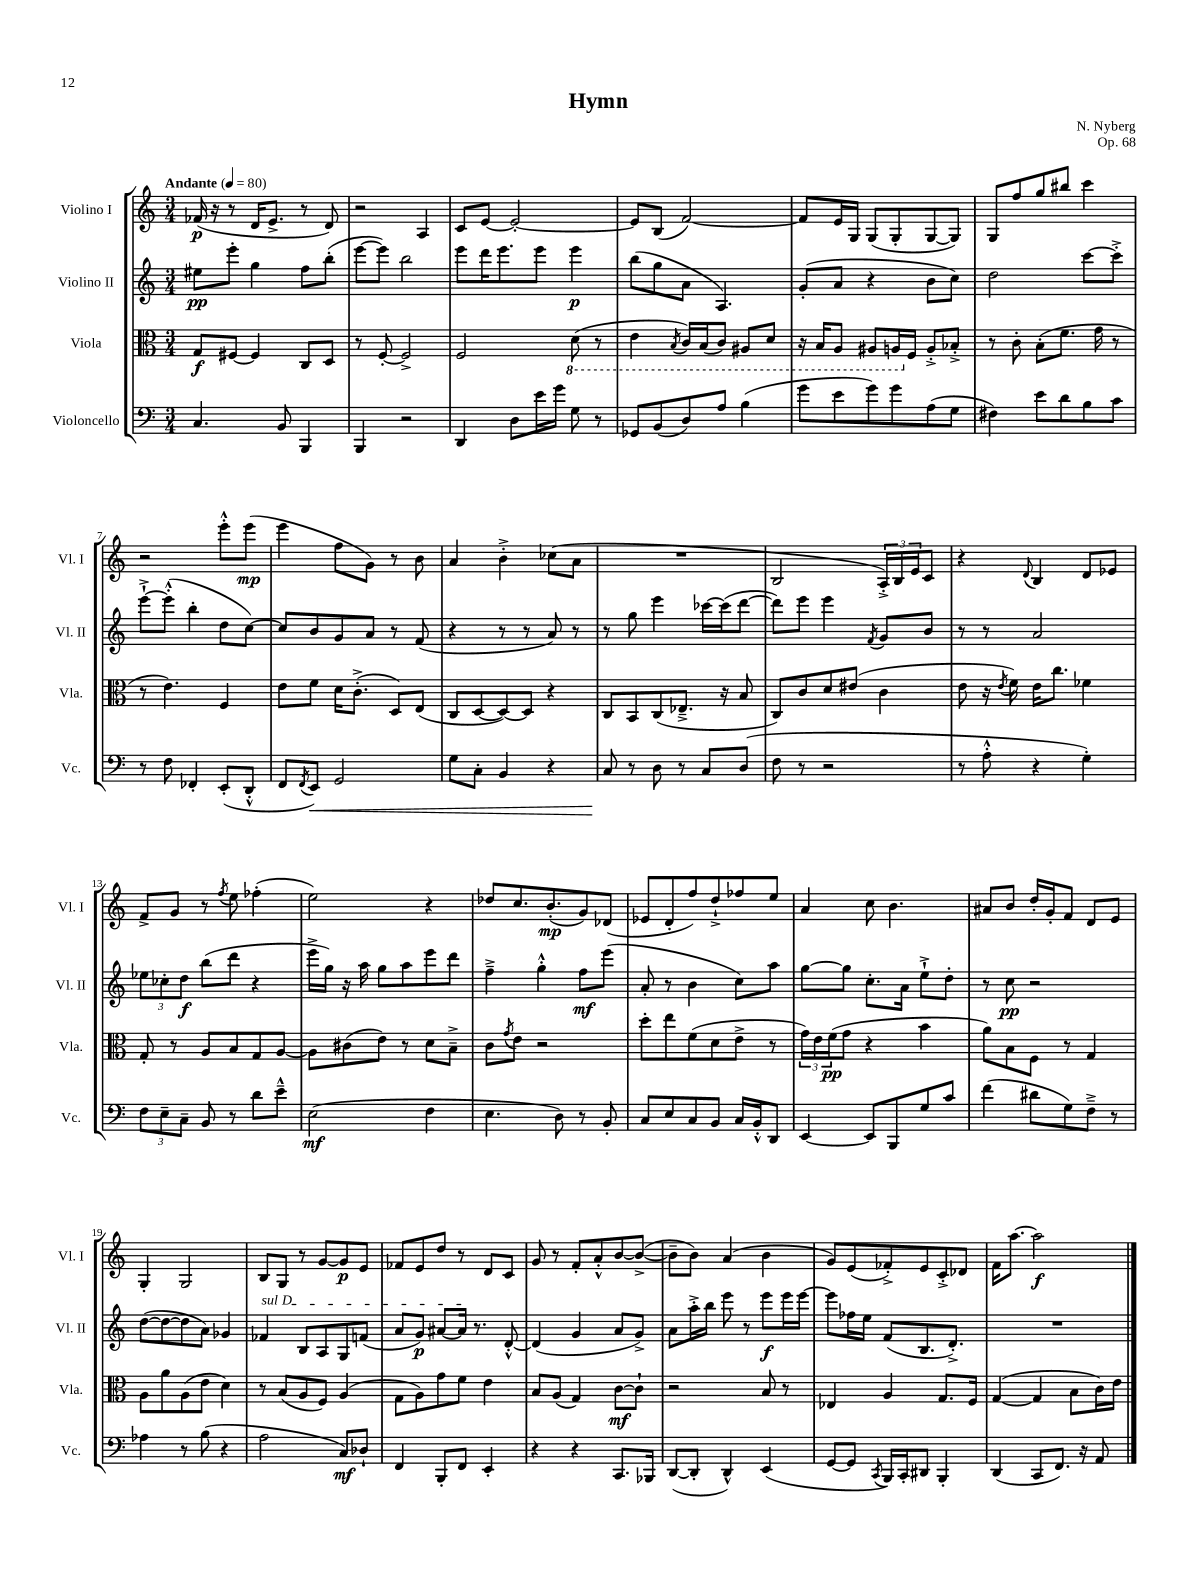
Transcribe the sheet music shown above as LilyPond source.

\header { title = "Hymn" composer = "N. Nyberg" opus = "Op. 68" }
<<
\new StaffGroup <<
\new Staff = "s0" \with { instrumentName = "Violino I" shortInstrumentName = "Vl. I" } {
    \clef treble \key c \major \numericTimeSignature \time 3/4 \tempo "Andante" 4 = 80
    fes'16\p( r16 r8 d'16 e'8.-> r8 d'8) |
    r2 a4 |
    c'8 e'8~ e'2~-. |
    e'8 b8( f'2~) |
    f'8 e'16 g16 g8( g8-. g8~ g8) |
    g8 f''8 g''8 bis''8 c'''4 |
    r2 e'''8-.-^ e'''8\mp( |
    e'''4 f''8 g'8) r8 b'8 |
    a'4 b'4-.-> ces''8( a'8 |
    R2. |
    b2 \tuplet 3/2 { a16-.->) b16 e'16 } c'8 |
    r4 \appoggiatura { d'8 } b4 d'8 ees'8 |
    f'8-> g'8 r8 \acciaccatura { f''8 } e''8 fes''4-.( |
    e''2) r4 |
    des''8 c''8. b'8.-.\mp( g'8) des'8( |
    ees'8 d'8-. f''8) d''8-!-> fes''8 e''8 |
    a'4 c''8 b'4. |
    ais'8 b'8 d''16-. g'16-. f'8 d'8 e'8 |
    g4-. g2 |
    b8 g8 r8 g'8~ g'8\p e'8 |
    fes'8 e'8 d''8 r8 d'8 c'8 |
    g'8 r8 f'8-. a'8-.-^ b'8~ b'8~->( |
    b'8-- b'8) a'4( b'4 |
    g'8) e'8( fes'8-.->) e'8 c'8-.-> des'8 |
    f'16 a''8.~ a''2\f \bar "|." |
}
\new Staff = "s1" \with { instrumentName = "Violino II" shortInstrumentName = "Vl. II" } {
    \clef treble \key c \major \numericTimeSignature \time 3/4
    eis''8\pp e'''8-. g''4 f''8 b''8-.( |
    e'''8~ e'''8) b''2 |
    e'''8 d'''16 e'''8. e'''8 e'''4\p |
    b''8( g''8 a'8 a4.) |
    g'8-.( a'8 r4 b'8 c''8) |
    d''2 c'''8~ c'''8-.-> |
    e'''8~-!-> e'''8-.-^( b''4-. d''8 c''8~) |
    c''8 b'8 g'8 a'8 r8 f'8( |
    r4 r8 r8 a'8) r8 |
    r8 g''8 e'''4 ces'''16~ ces'''16( d'''8~ |
    d'''8) e'''8 e'''4 \acciaccatura { f'8 } g'8 b'8 |
    r8 r8 a'2 |
    \tuplet 3/2 { ees''8 ces''8-. d''8\f } b''8( d'''8 r4 |
    e'''16-> g''16) r16 a''16 g''8 a''8 e'''8 d'''8 |
    f''4---> g''4-.-^ f''8\mf e'''8( |
    a'8-. r8 b'4 c''8) a''8 |
    g''8~ g''8 c''8.-. a'16 e''8-!-> d''8-. |
    r8 c''8\pp r2 |
    d''8~( d''8~ d''8 a'8) ges'4 |
    \once \override TextSpanner.bound-details.left.text = \markup { \italic "sul D" } fes'4\startTextSpan b8 a8 g8 f'8( |
    a'8 g'8\p) ais'8~ ais'16\stopTextSpan r8. d'8~-.-^ |
    d'4( g'4 a'8 g'8->) |
    a'8 a''16-.-> b''16 e'''8 r8 e'''8\f e'''16 e'''16~ |
    e'''8 fes''16 e''16 f'8( b8. d'8.-.->) |
    R2. \bar "|." |
}
\new Staff = "s2" \with { instrumentName = "Viola" shortInstrumentName = "Vla." } {
    \clef alto \key c \major \numericTimeSignature \time 3/4
    g8\f fis8~ fis4 c8 d8 |
    r8 f8~-. f2-> |
    f2 \ottava #-1 d8( r8 |
    e4 \acciaccatura { b,8 } c16) b,16( c8) ais,8 d8 |
    r16 b,16 a,8 ais,8 a,16 \ottava #0 f16 a8-.-> bes8-.-> |
    r8 c'8-. b8-.( f'8. g'16 r8 |
    r8 e'4.) f4 |
    e'8 f'8 d'16 c'8.-.->( d8) e8( |
    c8 d8~ d8~) d8 r4 |
    c8 b,8 c8( ees8.---> r16 b8 |
    c8) c'8 d'8 eis'8( c'4 |
    e'8 r16 \acciaccatura { e'8 } f'16) e'16 c''8. fes'4 |
    g8-. r8 a8 b8 g8 a8~ |
    a8 cis'8( e'8) r8 d'8 b8---> |
    c'8 \acciaccatura { g'8 } e'8 r2 |
    d''8-. e''8 f'8( d'8 e'8-> r8 |
    \tuplet 3/2 { g'16) e'16 f'16\pp( } g'8 r4 b'4 |
    a'8) b8 f8 r8 g4 |
    a8 a'8 a8( e'8 d'4) |
    r8 b8( a8 f8) a4( |
    g8 a8) g'8 f'8 e'4 |
    b8 a8( g4) c'8~\mf c'8-! |
    r2 b8 r8 |
    ees4 a4 g8. f16 |
    g4~( g4 b8 c'16) e'16 \bar "|." |
}
\new Staff = "s3" \with { instrumentName = "Violoncello" shortInstrumentName = "Vc." } {
    \clef bass \key c \major \numericTimeSignature \time 3/4
    c4. b,8 b,,4 |
    b,,4 r2 |
    d,4 d8 e'16 g'16 g8 r8 |
    ges,8 b,8( d8) a8 b4( |
    g'8 e'8 g'8) g'8 a8( g8 |
    fis4) e'8 d'8 b8 c'8 |
    r8 f8 fes,4-. e,8-.( d,8-.-^ |
    f,8 \acciaccatura { f,8 } e,8\<) g,2 |
    g8 c8-. b,4 r4 |
    c8\! r8 d8 r8 c8 d8( |
    f8 r8 r2 |
    r8 a8-.-^ r4 g4-.) |
    \tuplet 3/2 { f8 e8-- c8-- } b,8 r8 d'8 e'8---^ |
    e2\mf( f4 |
    e4. d8) r8 b,8-. |
    c8 e8 c8 b,8 c16 b,16-.-^ d,8 |
    e,4~ e,8 b,,8 g8 c'8 |
    f'4( dis'8 g8) f8---> r8 |
    aes4 r8 b8( r4 |
    a2 c8\mf) des8-! |
    f,4 b,,8-. f,8 e,4-. |
    r4 r4 c,8. bes,,16 |
    d,8~( d,8-. d,4-^) e,4( |
    g,8~ g,8 \acciaccatura { c,8 } b,,16) c,16-. dis,8 b,,4-. |
    d,4( c,8 f,8.) r16 a,8 \bar "|." |
}
>>
>>
